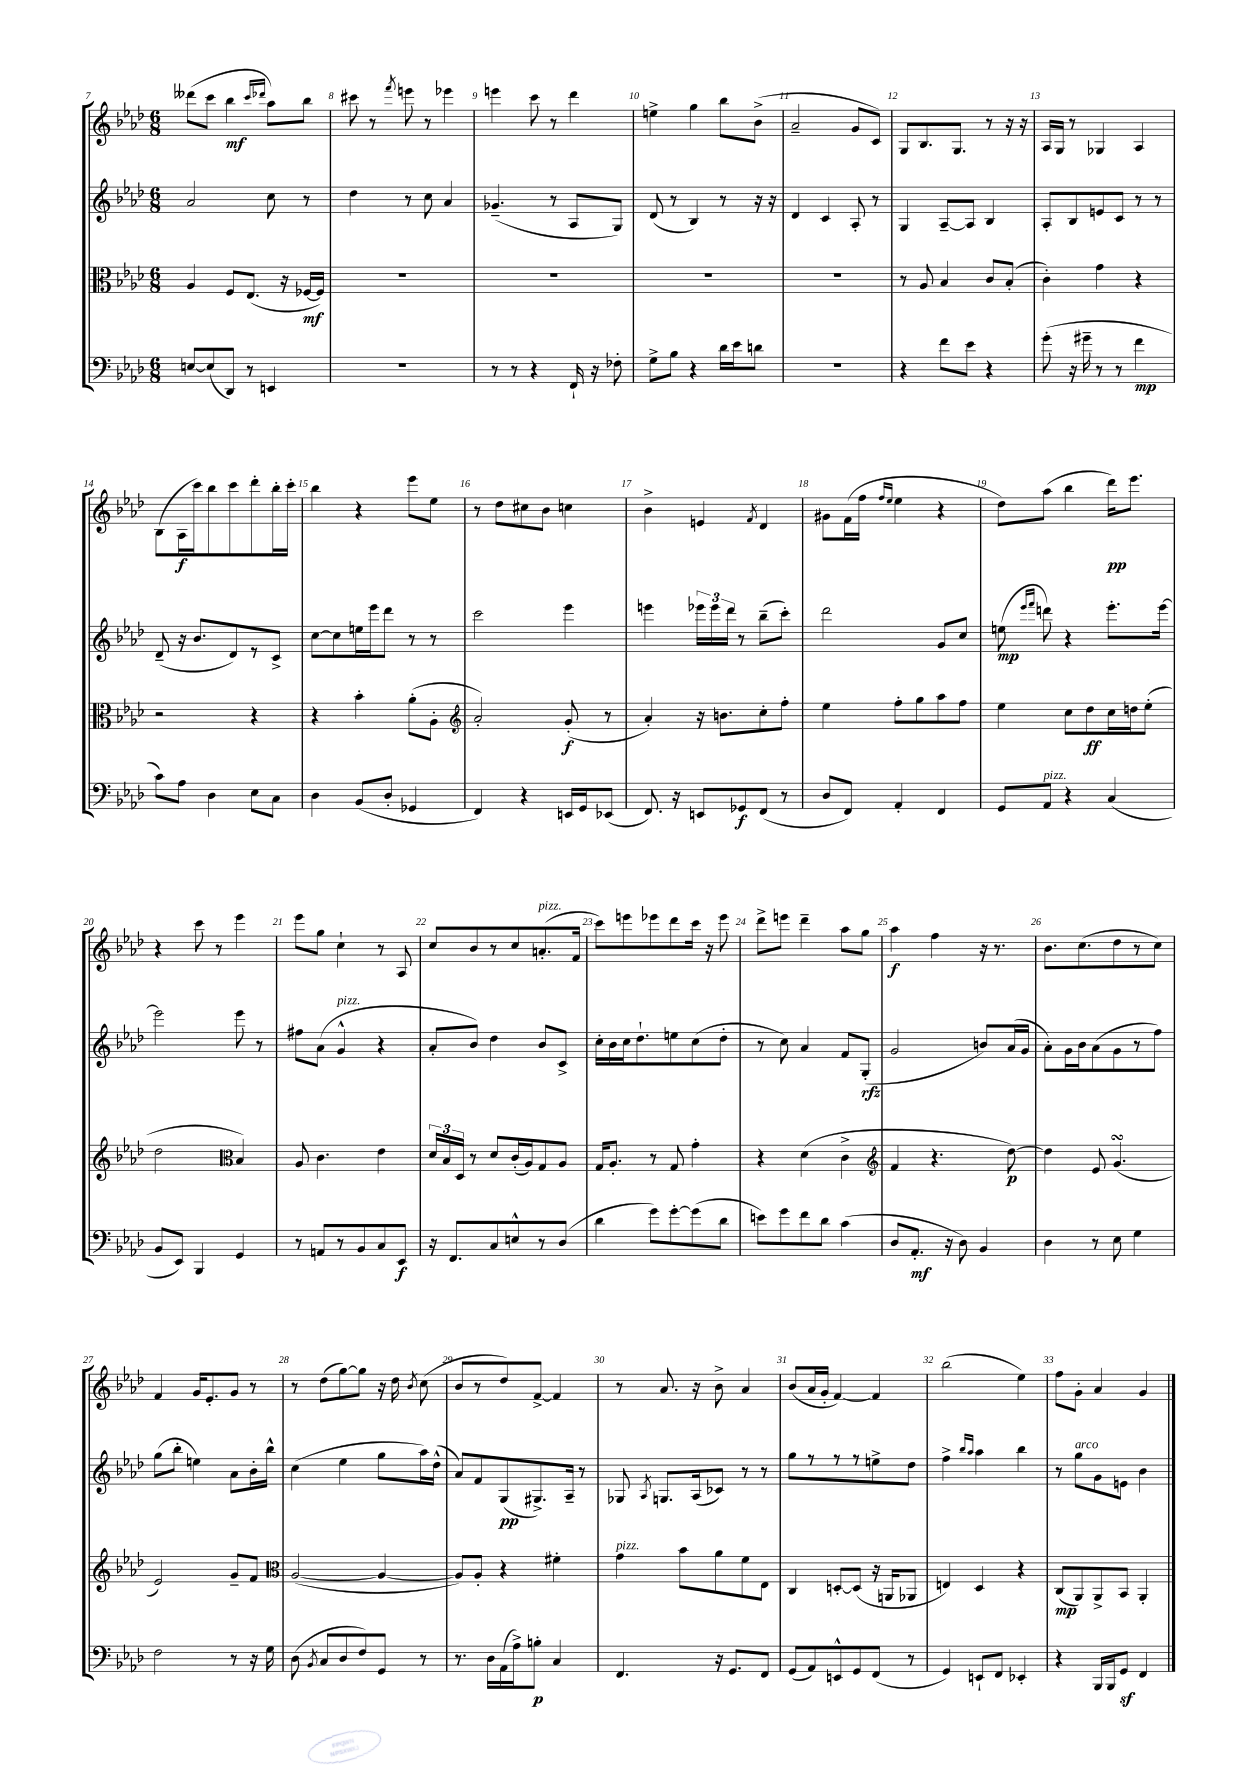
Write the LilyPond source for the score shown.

<<
\new StaffGroup <<
\new Staff = "s0" {
    \clef treble \key aes \major \numericTimeSignature \time 6/8
    \autoBeamOff deses'''8[( c'''8] bes''4\mf \grace { c'''16[ des'''16] } aes''8[) bes''8] |
    cis'''8 r8 \acciaccatura { f'''8 } e'''8 r8 ees'''4 |
    e'''4 c'''8 r8 des'''4 |
    e''4-> g''4 bes''8[ bes'8]->( |
    aes'2-- g'8[ c'8]) |
    g8[ bes8. g8.] r8 r16 r16 |
    aes16[ g16] r8 ges4 aes4 |
    bes8[( aes16\f c'''16) bes''8 c'''8 des'''8-. bes''16-. c'''16]-. |
    bes''4 r4 ees'''8[ ees''8] |
    r8 des''8[ cis''8 bes'8] c''4 |
    bes'4-> e'4 \acciaccatura { f'8 } des'4 |
    gis'8[ f'16( f''16] \grace { f''16[ ees''16] } ees''4 r4 |
    des''8[) aes''8]( bes''4 des'''16[\pp) ees'''8.] |
    r4 c'''8 r8 ees'''4 |
    ees'''8[ g''8] c''4-! r8 aes8 |
    c''8[ bes'8 r8 c''8 a'8.-.^\markup { \italic "pizz." }( f'16] |
    c'''8[) e'''8 ees'''8 des'''8 c'''16] r16 ees'''8 |
    des'''8[-> e'''8] des'''4-- aes''8[ g''8] |
    aes''4\f f''4 r16 r8. |
    bes'8.[ c''8.( des''8 r8 c''8]) |
    f'4 g'16[ ees'8.-. g'8] r8 |
    r8 des''8[( g''8~) g''8] r16 des''16 \acciaccatura { bes'8 } c''8( |
    bes'8[ r8 des''8) f'8]~-> f'4 |
    r8 aes'8. r16 bes'8-> aes'4 |
    bes'8[( aes'16 g'16]-. f'4~) f'4 |
    bes''2( ees''4) |
    f''8[ g'8]-. aes'4 g'4 \bar "|." |
}
\new Staff = "s1" {
    \clef treble \key aes \major \numericTimeSignature \time 6/8
    \autoBeamOff aes'2 c''8 r8 |
    des''4 r8 c''8 aes'4 |
    ges'4.--( r8 aes8[ g8]) |
    des'8( r8 bes4) r8 r16 r16 |
    des'4 c'4 aes8-. r8 |
    g4 aes8[~-- aes8] bes4 |
    aes8[-. bes8 e'8 c'8] r8 r8 |
    des'8--( r16 bes'8.[ des'8) r8 c'8]-> |
    c''8[~ c''8 e''16 ees'''16 des'''8] r8 r8 |
    c'''2 ees'''4 |
    e'''4 \tuplet 3/2 { ees'''16[ ees'''16 des'''16] } r8 bes''8[--( c'''8]-.) |
    des'''2 g'8[ c''8] |
    e''8\mp( \grace { ees'''16[ f'''16] } d'''8) r4 ees'''8.[-. ees'''16]~ |
    ees'''2 ees'''8 r8 |
    fis''8[ aes'8]( g'4-^^\markup { \italic "pizz." } r4 |
    aes'8[-. bes'8]) des''4 bes'8[ c'8]-> |
    c''16[-. bes'16 c''16 des''8.-! e''8 c''8( des''8]-. |
    r8 c''8) aes'4 f'8[ g8]-.\rfz( |
    g'2 b'8[) aes'16( g'16] |
    aes'8[-.) g'16 bes'16 aes'8( g'8 r8 f''8]) |
    g''8[( bes''8]-. e''4) aes'8[ bes'16-. bes''16]-^ |
    c''4( ees''4 g''8[ aes''16) des''16]-^( |
    aes'8[) f'8 g8\pp( gis8.->) aes16]-- r8 |
    ges8 \acciaccatura { aes8 } g8.[ aes16( ces'8]) r8 r8 |
    g''8[ r8 r8 r8 e''8-> des''8] |
    f''4-> \grace { bes''16[ aes''16] } aes''4 bes''4 |
    r8 g''8[^\markup { \italic "arco" } g'8 e'8] bes'4 \bar "|." |
}
\new Staff = "s2" {
    \clef alto \key aes \major \numericTimeSignature \time 6/8
    \autoBeamOff aes4 f8[ ees8.]( r16 fes16[~\mf fes16]) |
    R2. |
    R2. |
    R2. |
    R2. |
    r8 aes8 bes4 c'8[ bes8]-.( |
    c'4-.) g'4 r4 |
    r2 r4 |
    r4 bes'4-. aes'8[-.( aes8]-. |
    \clef treble aes'2-.) g'8-.\f( r8 |
    aes'4-.) r16 b'8.[ c''8-. f''8]-. |
    ees''4 f''8[-. g''8 aes''8 f''8] |
    ees''4 c''8[ des''8\ff c''16 d''16 ees''8]-.( |
    des''2 \clef alto bes4) |
    aes8 c'4. ees'4 |
    \tuplet 3/2 { des'16[ bes16 des16] } r8 des'8[ c'16-.( aes16) g8 aes8] |
    g16[ aes8.]-. r8 g8 g'4-. |
    r4 des'4( c'4-> |
    \clef treble f'4 r4. des''8~\p) |
    des''4 ees'8 g'4.\turn( |
    ees'2) g'8[-- f'8] |
    \clef alto aes2~( aes4~ |
    aes8[) aes8]-. r4 fis'4-. |
    g'4^\markup { \italic "pizz." } bes'8[ aes'8 f'8 ees8] |
    c4 d8[~-. d8]( r16 a,16[ aes,8] |
    e4) des4 r4 |
    c8[\mp( aes,8) aes,8-> bes,8] aes,4-. \bar "|." |
}
\new Staff = "s3" {
    \clef bass \key aes \major \numericTimeSignature \time 6/8
    \autoBeamOff e8[~ e8( des,8]) r8 e,4 |
    R2. |
    r8 r8 r4 f,16-! r16 fes8-. |
    g8[-> bes8] r4 des'16[ ees'16 d'8] |
    r2. |
    r4 f'8[ ees'8] r4 |
    g'8-.( r16 gis'16-- r8 r8 f'4\mp |
    c'8[) aes8] des4 ees8[ c8] |
    des4 bes,8[( des8]-. ges,4 |
    f,4) r4 e,16[ g,16 ees,8]( |
    f,8.) r16 e,8[ ges,8\f f,8]( r8 |
    des8[ f,8]) aes,4-. f,4 |
    g,8[ aes,8]^\markup { \italic "pizz." } r4 c4( |
    bes,8[ ees,8]) bes,,4 g,4 |
    r8 a,8[ r8 bes,8 c8 ees,8]\f |
    r16 f,8.[ c8 e8-^ r8 des8]( |
    des'4 g'8[) g'8~-. g'8( des'8] |
    e'8[) g'8 f'8 des'8] c'4( |
    des8[ aes,8.]-.\mf r16 des8) bes,4 |
    des4 r8 ees8 g4 |
    f2 r8 r16 g16 |
    des8( \acciaccatura { bes,8 } c8[ des8 f8) g,8] r8 |
    r8. des16[ aes,16( aes16->) b8]-.\p c4 |
    f,4. r16 g,8.[ f,8] |
    g,8[( aes,8) e,8-^ g,8 f,8]( r8 |
    g,4) e,8[-! f,8] ees,4-. |
    r4 bes,,16[ bes,,16 g,8]\sf f,4 \bar "|." |
}
>>
>>
\layout { \context { \Score currentBarNumber = #7 \override BarNumber.break-visibility = ##(#f #t #t) barNumberVisibility = #all-bar-numbers-visible } }
